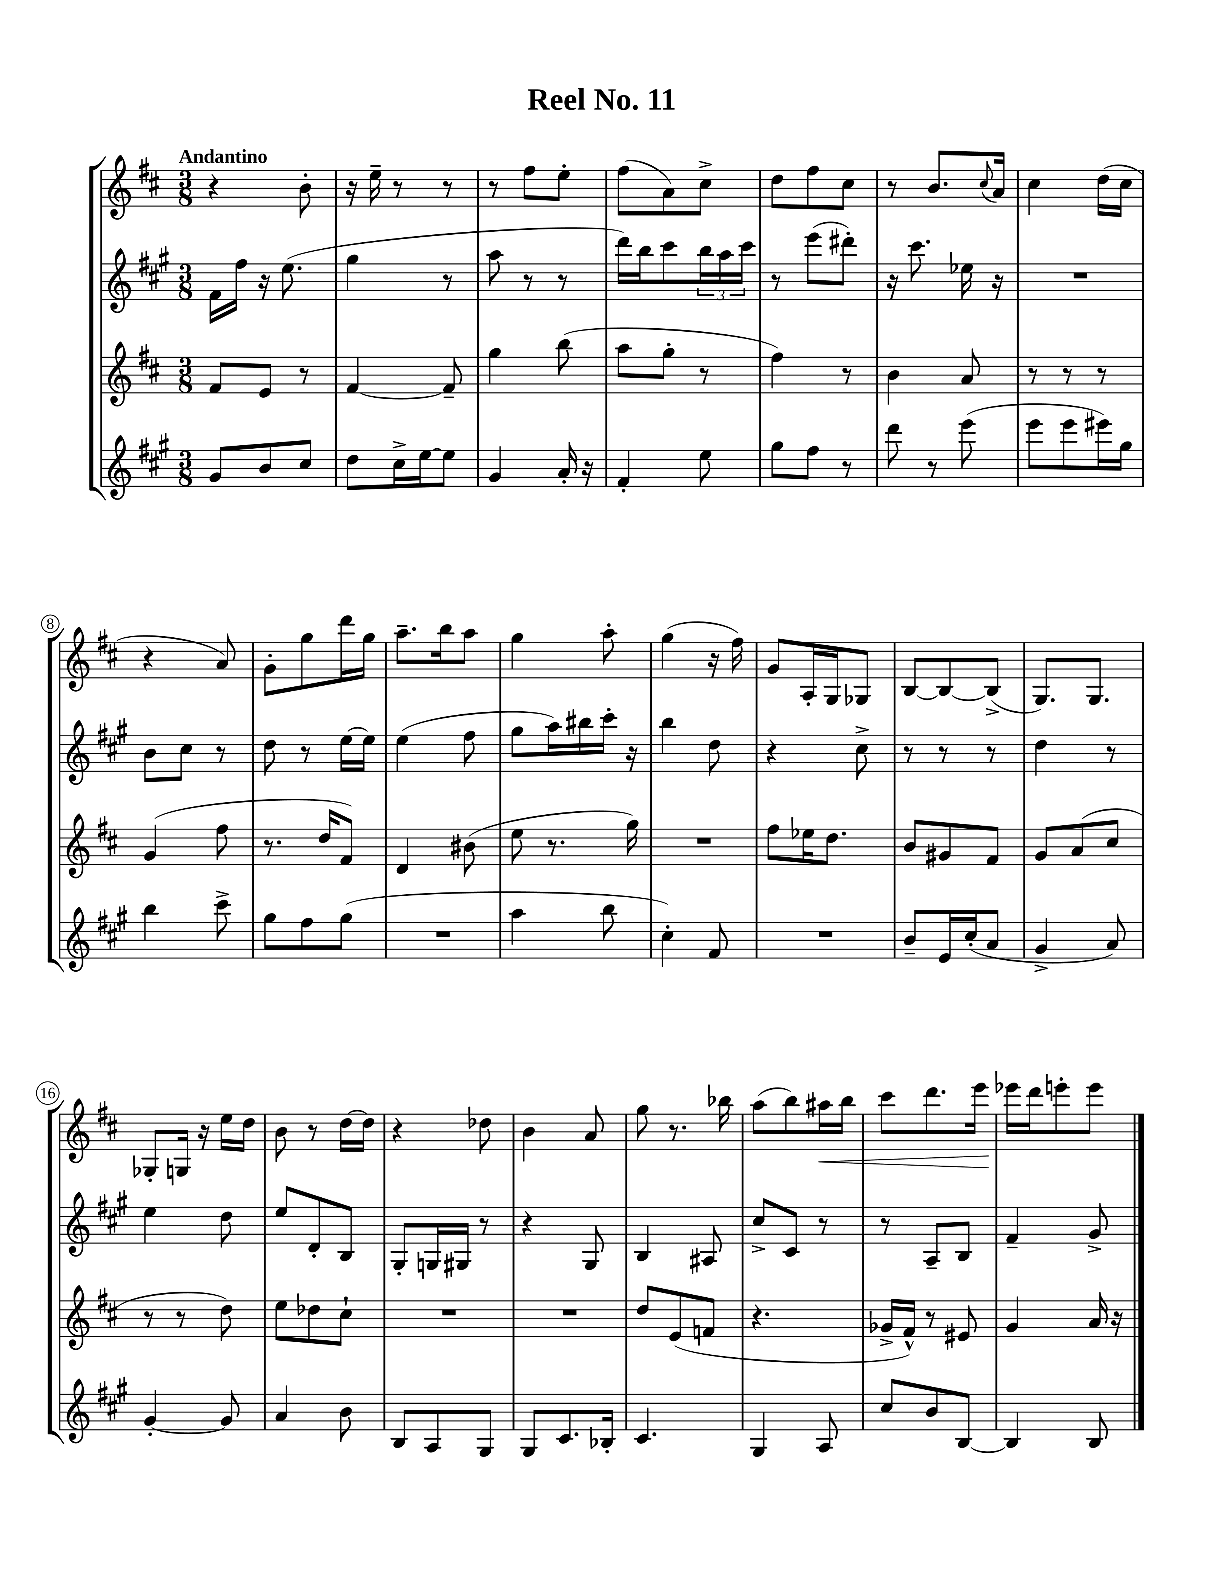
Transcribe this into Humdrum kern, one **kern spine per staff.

**kern	**kern	**kern	**kern
*staff4	*staff3	*staff2	*staff1
*clefG2	*clefG2	*clefG2	*clefG2
*k[f#c#g#]	*k[f#c#]	*k[f#c#g#]	*k[f#c#]
*M3/8	*M3/8	*M3/8	*M3/8
8g#	8f#	16f#	4r
.	.	16ff#	.
8b	8e	16r	.
.	.	(8.ee	.
8cc#	8r	.	8b'
=	=	=	=
8dd	[4f#	4gg#	16r
.	.	.	16ee~
16cc#^	.	.	8r
[16ee	.	.	.
8ee]	8f#~]	8r	8r
=	=	=	=
4g#	4gg	8aa	8r
.	.	8r	8ff#
16a'	(8bb	8r	8ee'
16r	.	.	.
=	=	=	=
4f#'	8aa	16ddd)	(8ff#
.	.	16bb	.
.	8gg'	8ccc#	8a)
8ee	8r	24bb	8cc#^
.	.	24aa	.
.	.	24ccc#	.
=	=	=	=
8gg#	4ff#)	8r	8dd
8ff#	.	(8eee	8ff#
8r	8r	8ddd#')	8cc#
=	=	=	=
8ddd	4b	16r	8r
.	.	8.ccc#	.
8r	.	.	8.b
(8eee	8a	16ee-	.
.	.	.	8qqcc#
.	.	16r	16a
=	=	=	=
8eee	8r	4.r	4cc#
8eee	8r	.	.
16eee#)	8r	.	(16dd
16gg#	.	.	16cc#
=	=	=	=
4bb	(4g	8b	4r
.	.	8cc#	.
8ccc#^	8ff#	8r	8a)
=	=	=	=
8gg#	8.r	8dd	8g'
8ff#	.	8r	8gg
.	16dd	.	.
(8gg#	8f#)	[16ee	16ddd
.	.	16ee]	16gg
=	=	=	=
4.r	4d	(4ee	8.aa~
.	.	.	16bb
.	(8b#	8ff#	8aa
=	=	=	=
4aa	8ee	8gg#	4gg
.	8.r	16aa)	.
.	.	16bb#	.
8bb	.	16ccc#'	8aa'
.	16gg)	16r	.
=	=	=	=
4cc#')	4.r	4bb	(4gg
8f#	.	8dd	16r
.	.	.	16ff#)
=	=	=	=
4.r	8ff#	4r	8g
.	16ee-	.	16A'
.	8.dd	.	16G
.	.	8cc#^	8G-
=	=	=	=
8b~	8b	8r	[8B
16e	8g#	8r	8B_
(16cc#'	.	.	.
8a	8f#	8r	(8B^]
=	=	=	=
4g#^	8g	4dd	8.G)
.	(8a	.	.
.	.	.	8.G
8a)	8cc#	8r	.
=	=	=	=
[4g#'	8r	4ee	8G-'
.	8r	.	16G
.	.	.	16r
8g#]	8dd)	8dd	16ee
.	.	.	16dd
=	=	=	=
4a	8ee	8ee	8b
.	8dd-	8d'	8r
8b	8cc#`	8B	[16dd
.	.	.	16dd]
=	=	=	=
8B	4.r	8G#'	4r
8A	.	16G	.
.	.	16G#	.
8G#	.	8r	8dd-
=	=	=	=
8G#	4.r	4r	4b
8.c#	.	.	.
.	.	8G#	8a
16B-'	.	.	.
=	=	=	=
4.c#	8dd	4B	8gg
.	(8e	.	8.r
.	8f	8A#	.
.	.	.	16bb-
=	=	=	=
4G#	4.r	8cc#^	(8aa
.	.	8c#	8bb)
8A	.	8r	16aa#
.	.	.	16bb
=	=	=	=
8cc#	16g-^	8r	8ccc#
.	16f#^^)	.	.
8b	8r	8A~	8.ddd
[8B	8e#	8B	.
.	.	.	16eee
=	=	=	=
4B]	4g	4f#~	16eee-
.	.	.	16ddd
.	.	.	8eee'
8B	16a	8g#^	8eee
.	16r	.	.
==	==	==	==
*-	*-	*-	*-
